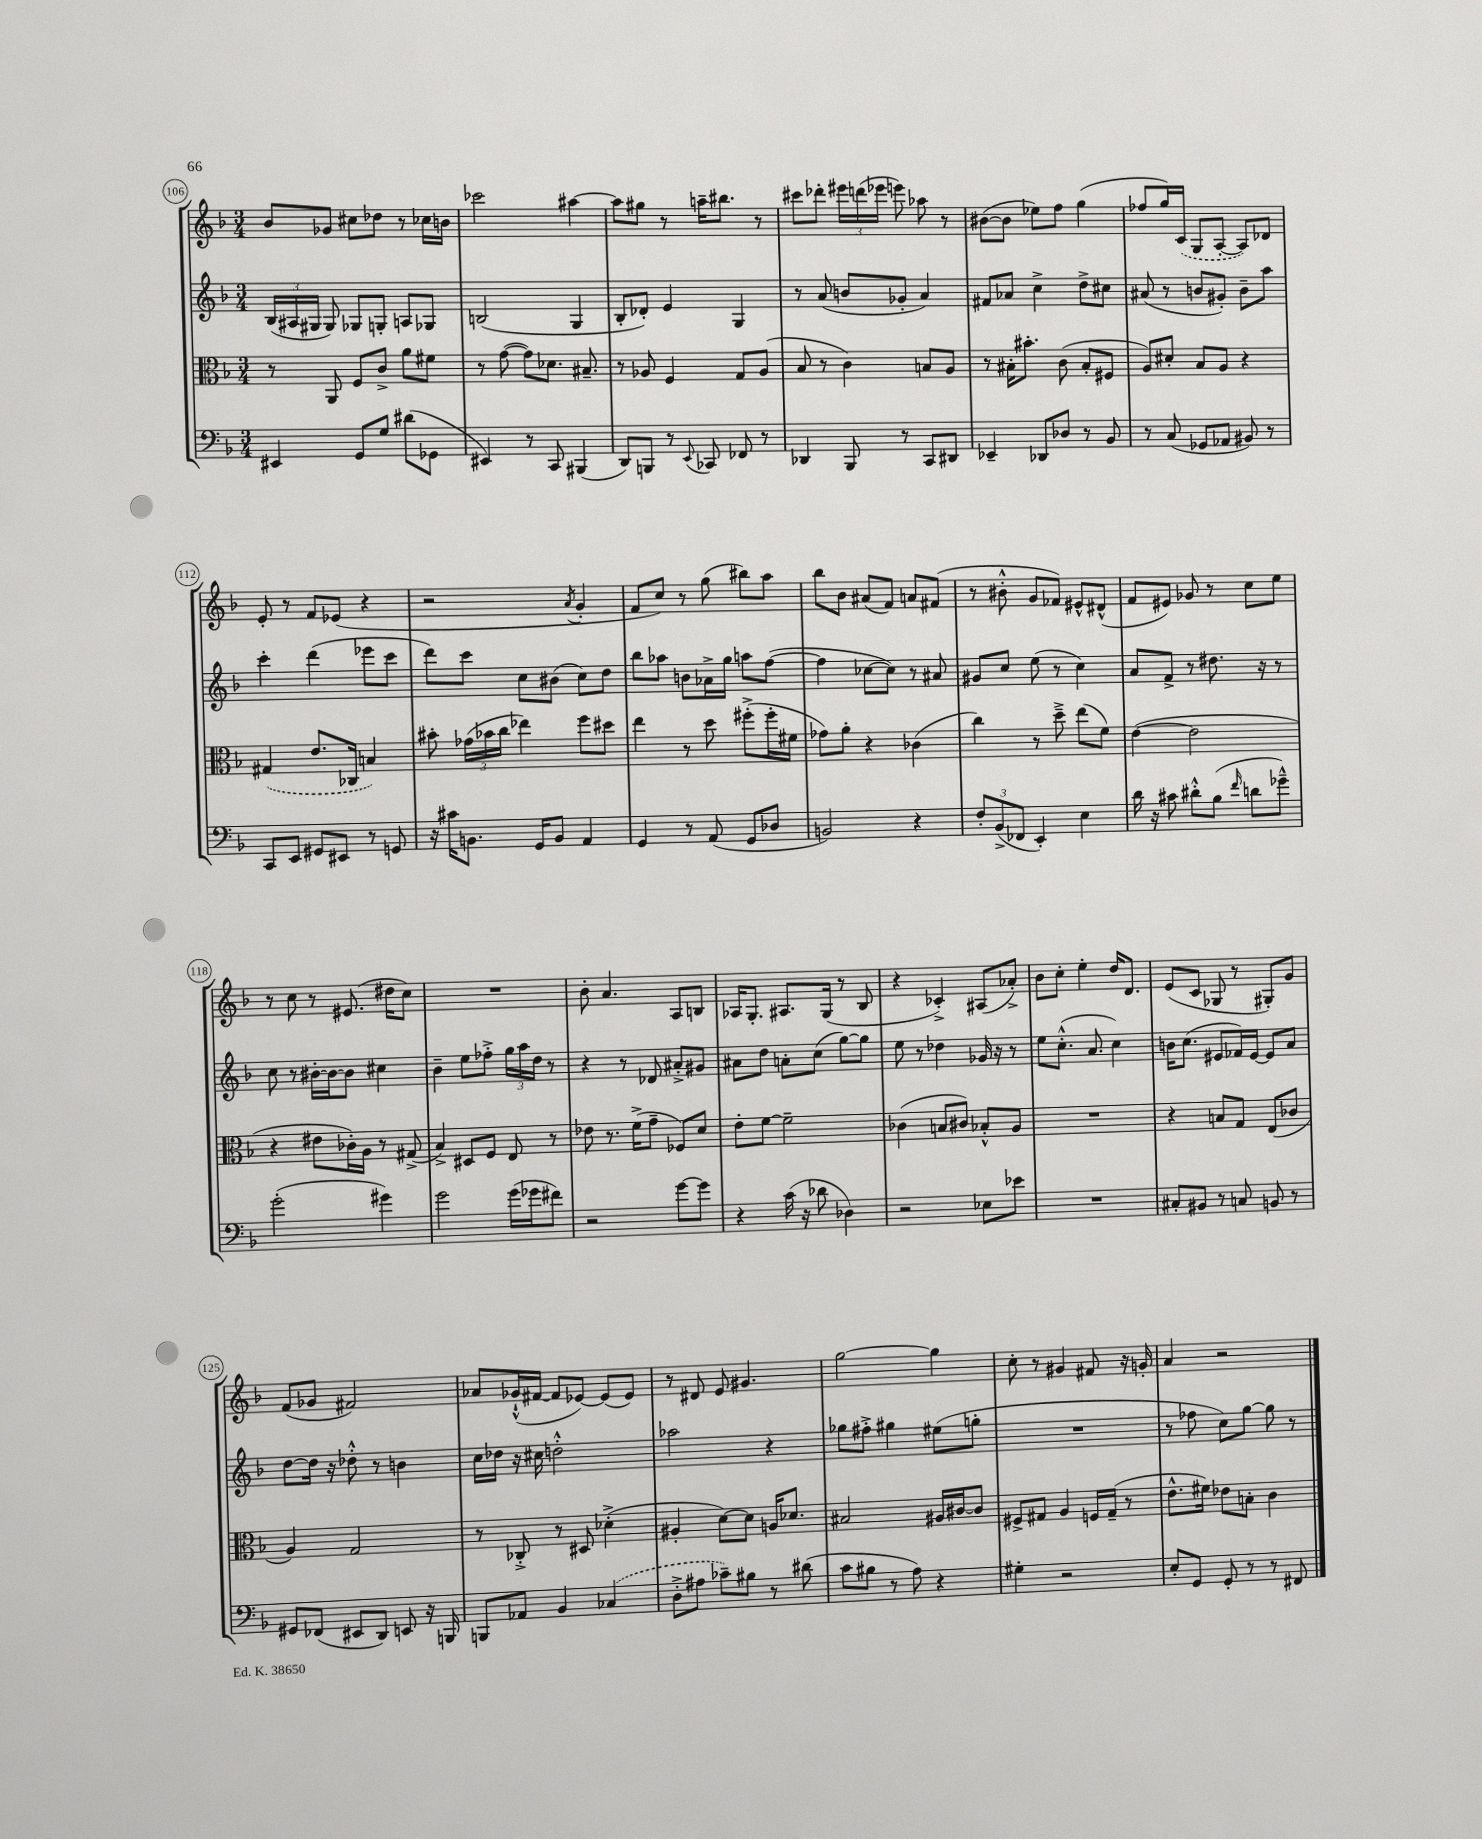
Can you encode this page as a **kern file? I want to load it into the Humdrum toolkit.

**kern	**kern	**kern	**kern
*staff4	*staff3	*staff2	*staff1
*clefF4	*clefC3	*clefG2	*clefG2
*k[b-]	*k[b-]	*k[b-]	*k[b-]
*M3/4	*M3/4	*M3/4	*M3/4
4EE#/	8r	(24B-/LL	8b-/L
.	.	24A#/	.
.	.	24G#/JJ	.
.	8AA/	8G#/)	8g-/J
8GG/L	8F/L	8G-/L	8cc#\L
8G/J	8c^/J	8G'/J	8dd-\J
(8d#\L	8a\L	8A/L	8r
8GG-\J	8f#\J	8G-/J	16cc-\LL
.	.	.	16b\JJ
=	=	=	=
4EE#/)	8r	(2B/	2ccc-\
.	([8g\	.	.
8r	8g\]L)	.	.
8CC/	8.d-\J	.	.
(4BBB#/	.	4G/	[4aa#\
.	8.B#~/	.	.
=	=	=	=
8DD/L)	8r	8B-'/L	8aa#\]L
8BBB/J	8A-/	8d-'/J)	8gg#\J
8r	4F/	4e/	8r
8qqEE/	.	.	.
8CC-/	.	.	16aa~\LK
.	.	.	8.bb#\J
8FF-/	8G/L	4G/	.
8r	(8A-/J	.	8r
=	=	=	=
4DD-/	8B-/	8r	8ccc#\L
.	8r	(8a/	8ddd-'\J
8BBB-/	4c\)	8b/L	24eee#\LL
.	.	.	(24ddd\
.	.	.	24eee-\JJ
8r	.	8g-'/J	8eee\)
8CC/L	8B/L	4a/)	8aa-\
8DD#/J	8A/J	.	8r
=	=	=	=
4EE-~/	8r	8f#/L	([8b#\L
.	16B#'\LK	8a-/J	8b#\]J
.	8.b#'\J	.	.
8DD-/L	.	4cc^\	8ee-\L)
8D-/J	(8c\	.	8ff\J
8r	8B#'/L	8dd^\L	(4gg\
8BB-/	8F#/J	8cc#\J	.
=	=	=	=
8r	8A/L)	(8a#/	8ff-/L
(8C/	8d#'/J	8r	16gg/L)
.	.	.	(16c/JJ
8GG-/L	8B-/L	8b/L	8G/L
8AA-/J	8A/J	8g#'/J)	[8A'/J
8BB#/)	4r	8b~\L	8A/]L)
8r	.	8aa\J	8d-/J
=	=	=	=
8CC/L	(4G#/	4ccc'\	8e'/
8EE/J	.	.	8r
8GG#/L	8.e/L	(4ddd\	8f/L
8EE#/J	.	.	(8e-/J
.	16C-/Jk	.	.
8r	4B/)	8eee-\L	4r
8GG/	.	8ccc\J	.
=	=	=	=
16r	8b#'\	8ddd\L)	2r
16c#\LK	.	.	.
8.BB\J	(24g-\LL	8ccc\J	.
.	24b-\	.	.
.	24cc\JJ	.	.
.	4ee-\)	8cc\L	.
16GG/LK	.	.	.
8BB/J	.	(8b#\J	.
.	.	.	8qa/
4AA/	8ff\L	8cc\L)	4g'/
.	8dd#\J	8dd\J	.
=	=	=	=
4GG/	4ee\	8bb-\L	8f/L
.	.	8aa-\J	8cc/J)
8r	8r	8b\L	8r
(8AA/	8dd\	16a-^\L	(8gg\
.	.	16gg\JJ	.
8GG/L	(8ff#'^\L	8aa\L	8bb#\L)
8D-/J	16ff#'\L	([8ff\J	8aa\J
.	16f#\JJ	.	.
=	=	=	=
2BB/)	8g-\L)	4ff\]	8bb-\L
.	8a'\J	.	8b-\J
.	4r	[8cc-\L	(8a#/L
.	.	8cc-\]J)	8f/J)
4r	(4c-\	8r	8a/L
.	.	8a#/	(8f#/J
=	=	=	=
12F'/L	4cc\)	8g#/L	8r
(12BB-^/	.	.	.
.	.	8cc/J	8b#'^^\
12FF-/J	.	.	.
4EE'/)	8r	(8ee\	8g/L
.	8dd~^\	8r	8f-/J)
4E\	(8ee\L	4cc\)	8e#^^/L
.	8f\J)	.	(8d#^^/J
=	=	=	=
16d\	([4e\	8a/L	8f/L
16r	.	.	.
8c#\	.	8f^/J	8e#/J)
8d#'^^\L	2e\]	8r	8g-/
(8B-\J	.	8.dd#\	8r
16qqf/	.	.	.
8d\L	.	.	8cc\L
.	.	16r	.
8g-~^^\J)	.	8r	8ee\J
=	=	=	=
(2g'\	4r	8cc\	8r
.	.	8r	8cc\
.	8e#\L	[16b#'\LL	8r
.	.	16b#\_J	.
.	16c-'\L)	8b#\]J	(8.e#/
.	16A\JJ	.	.
4g#\)	8r	4cc#\	.
.	.	.	16dd#\LK
.	(8G#^/	.	8cc\J)
=	=	=	=
2g\	4B-^/)	4b-~\	2.r
.	8D#/L	8ee\L	.
.	8F/J	8ff-'^\J	.
(16g\LL	8E/	24gg\LL	.
.	.	24aa\	.
16g-\J	.	.	.
.	.	24dd\JJ	.
8f#\J)	8r	8r	.
=	=	=	=
2r	8e-\	4r	8b-'\
.	8.r	.	4.a/
.	.	8r	.
.	(16f^\LK	.	.
.	8g~\J	8d-/	.
[8g\L	8F-/L)	8a#'^/L	8A/L
8g\]J	8d/J	8g#/J	8B/J
=	=	=	=
4r	8e'\L	8a#\L	16A-/LK
.	.	.	8.G'/J
.	[8f\J	8dd\J	.
(16c\	2f~\]	8a'\L	8.A#/L
16r	.	.	.
8d-\	.	(8cc\J	.
.	.	.	(16G/Jk
4D-\)	.	[8gg\L)	8r
.	.	8gg\]J	8B-/
=	=	=	=
2r	(4c-\	8ee\	4r
.	.	8r	.
.	8B/L	4dd-\	4c-'^/)
.	8c#/J)	.	.
8E-\L	8B-'^^/L	16g-/	(8A#/L
.	.	16r	.
8e-\J	8A/J	8r	8a-'^/J)
=	=	=	=
2.r	2.r	8ee\L	8b-\L
.	.	(8.cc'^^\J	8cc'\J
.	.	.	4ee'\
.	.	8.a/	.
.	.	4cc\)	16dd/LK
.	.	.	8.d/J
=	=	=	=
8C#'/L	4r	16b\LK	(8e/L
.	.	(8.cc\J	.
8BB#/J	.	.	8c/J
8r	8B/L	8e#/L	8G-/
8C/	8G/J	16f-/L)	8r
.	.	[16e#/JJ	.
8BB/	(8E/L	8e#/]L	8G#'/L)
8r	8c-/J	8a/J	8g/J
=	=	=	=
8GG#/L	4A/)	[8dd\L	(8f/L
(8FF-/J	.	16dd\]Jk	8g-/J
.	.	16r	.
8EE#/L	2G/	8dd-'^^\	2f#/)
8DD/J)	.	8r	.
8EE/	.	4b\	.
16r	.	.	.
16BBB/	.	.	.
=	=	=	=
8BBB/L	8r	16cc\LL	8a-/L
.	.	16dd-\JJ	.
8AA-/J	8C-'^/	16r	(16g-`^^/L
.	.	16cc#\	[16f#/JJ
4BB-/	8r	2dd'^^\	8f#/]L
.	8D#/	.	[8e-/J)
(4C-/	(4d-'^\	.	(8e-/]L
.	.	.	8e-/J)
=	=	=	=
8D'^\L	4A#'/	2aa-\	8r
8A#\J	.	.	8d#/
8c-~\L)	[8d\L)	.	8e/
8B#\J	8d\]J	.	4.g#/
8r	16A/LK	4r	.
.	8.d-/J	.	.
(8d#\	.	.	.
=	=	=	=
8c\L	2B#/	8gg-\L	[2gg\
8B#\J	.	8ff#'^\J	.
8r	.	4gg#\	.
8A\)	.	.	.
4r	16A#/LL	(8ee#\L	4gg\]
.	[16c#/J	.	.
.	8c#/]J	8gg'\J	.
=	=	=	=
4G#'\	8F#^/L	2.r	8cc'\
.	8G#/J	.	8r
2r	4A/	.	4g#/
.	16F/LL	.	8f#/
.	(16G#~/JJ	.	.
.	8r	.	16r
.	.	.	16g'/
=	=	=	=
8E'/L	8.e^^\L	8r	4a/
8GG/J	.	8ff-\	.
.	16f#\Jk)	.	.
8GG'/	8e-\L	8cc\L)	2r
8r	8B'\J	[8gg\J	.
8r	4c\	8gg\]	.
8FF#/	.	8r	.
==	==	==	==
*-	*-	*-	*-
